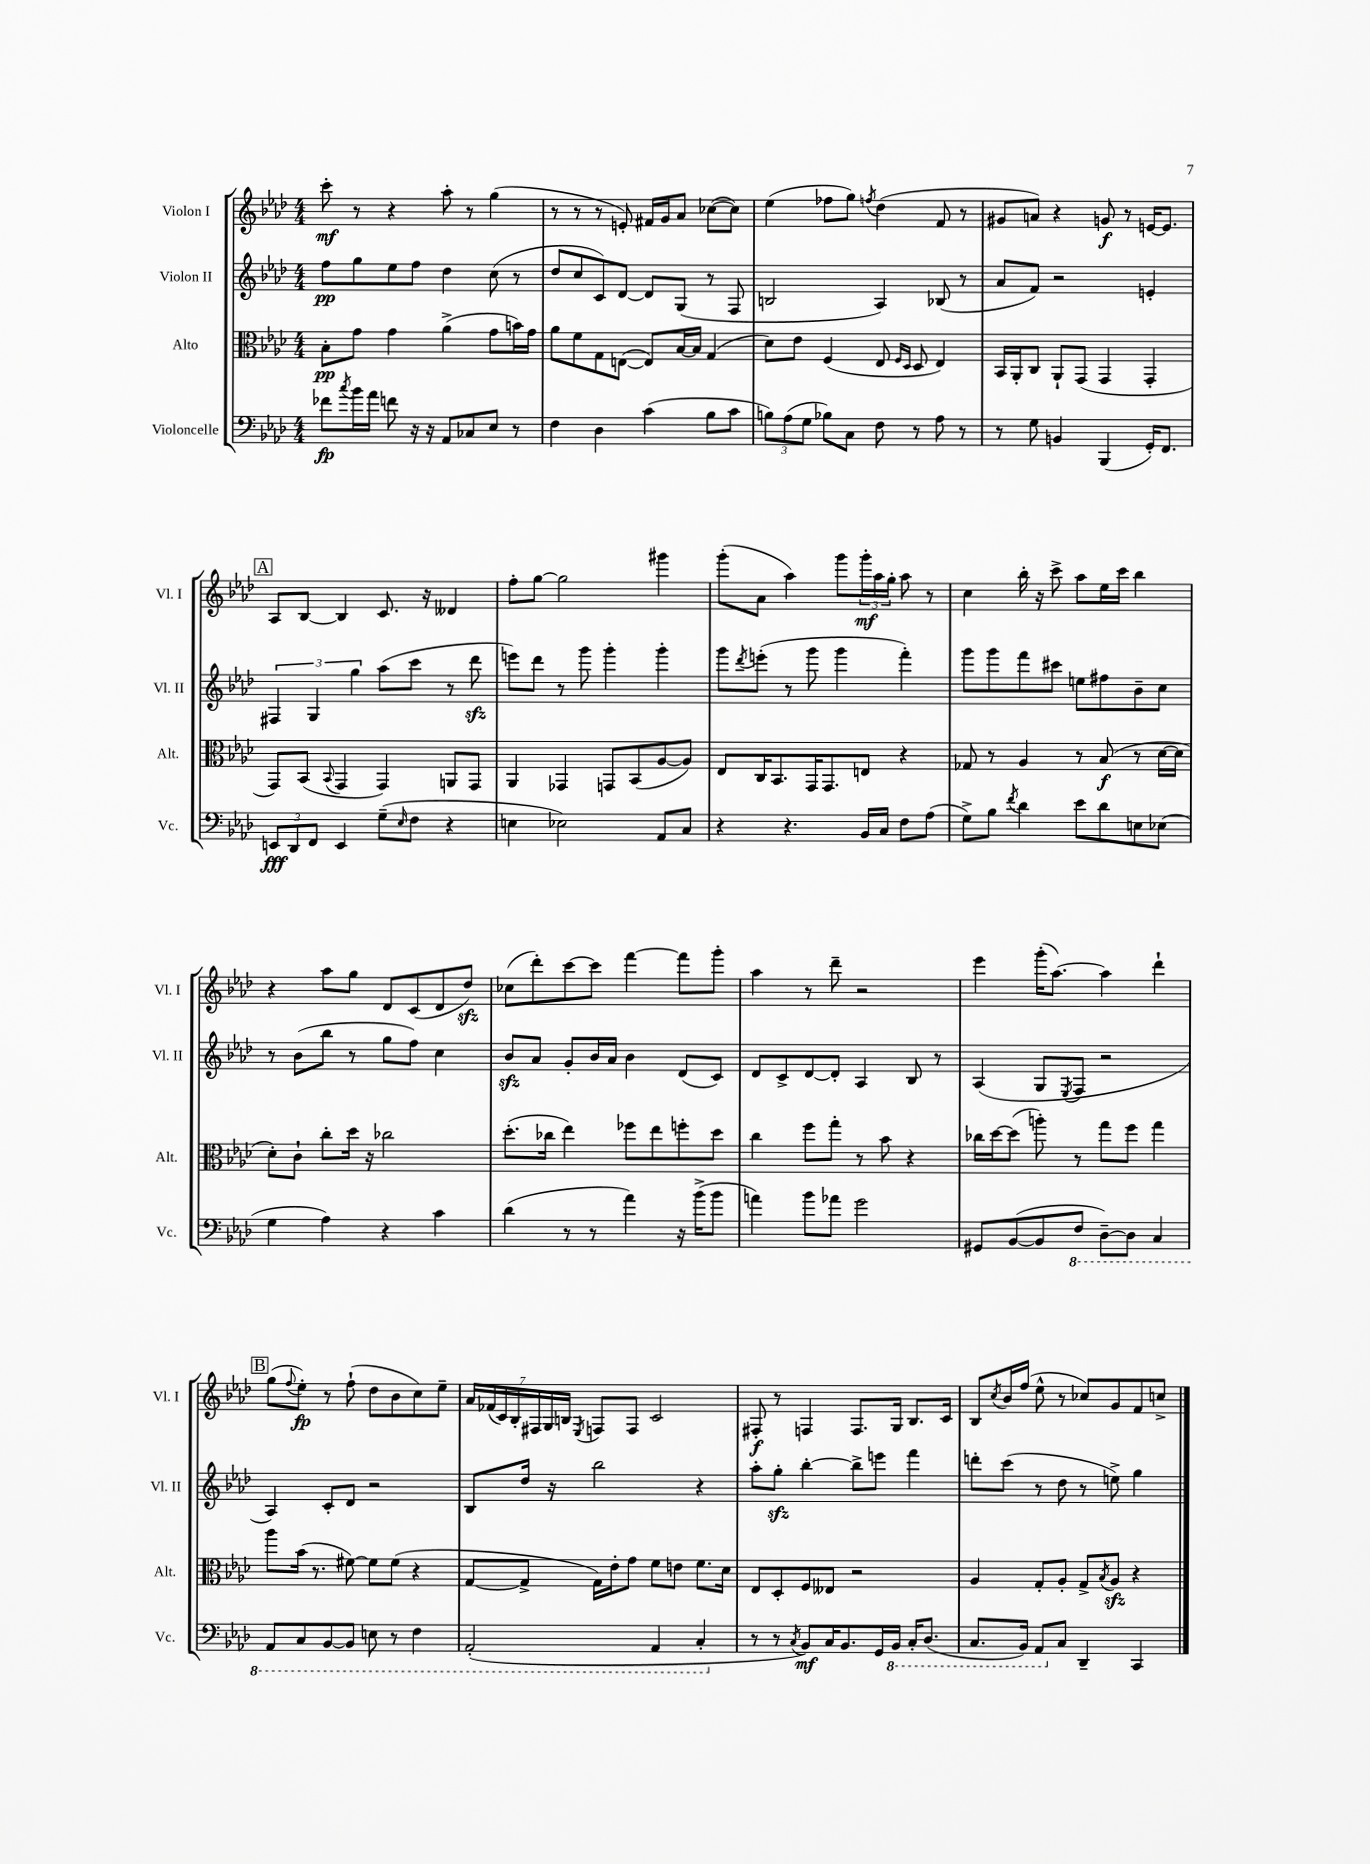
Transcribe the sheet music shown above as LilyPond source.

<<
\new StaffGroup <<
\new Staff = "s0" \with { instrumentName = "Violon I" shortInstrumentName = "Vl. I" } {
    \clef treble \key aes \major \numericTimeSignature \time 4/4
    c'''8-.\mf r8 r4 aes''8-. r8 g''4( |
    r8 r8 r8 e'8-.) fis'16 g'16 aes'8 ces''8~( ces''8) |
    ees''4( fes''8 g''8) \acciaccatura { f''8 } des''4( f'8 r8 |
    gis'8 a'8) r4 g'8\f r8 e'16~ e'8. |
    \mark \markup { \box "A" } aes8 bes8~ bes4 c'8. r16 deses'4 |
    f''8-. g''8~ g''2 gis'''4 |
    g'''8-.( aes'8 aes''4) g'''8 \tuplet 3/2 { g'''16-.\mf aes''16 g''16-. } aes''8 r8 |
    c''4 bes''16-. r16 c'''8-> aes''8 ees''16 c'''16 bes''4 |
    r4 aes''8 g''8 des'8 c'8( des'8 des''8\sfz) |
    ces''8( des'''8-.) c'''8~ c'''8 f'''4~ f'''8 g'''8-. |
    aes''4 r8 des'''8-- r2 |
    ees'''4 g'''16-.( aes''8.~) aes''4 des'''4-! |
    \mark \markup { \box "B" } g''8( \appoggiatura { f''8 } ees''8-.\fp) r8 f''8-!( des''8 bes'8 c''8) ees''8-- |
    \tuplet 7/4 { aes'16 fes'16( c'16) bes16-. fis16 g16 b16 } \acciaccatura { ees8 } f8 f8 c'2 |
    fis8-.\f r8 f4 f8. g16 bes8. c'16 |
    bes8 \acciaccatura { c''8 } bes'16 f''16( ees''8-^ r8 ces''8) g'8 f'8 c''8-> \bar "|." |
}
\new Staff = "s1" \with { instrumentName = "Violon II" shortInstrumentName = "Vl. II" } {
    \clef treble \key aes \major \numericTimeSignature \time 4/4
    f''8\pp g''8 ees''8 f''8 des''4 c''8( r8 |
    des''8 c''8 c'8) des'8~ des'8 g8( r8 f8 |
    b2 aes4) bes8( r8 |
    aes'8 f'8) r2 e'4-. |
    \mark \markup { \box "A" } \tuplet 3/2 { fis4 g4 g''4 } aes''8( c'''8 r8 des'''8\sfz |
    e'''8) des'''8 r8 g'''8 g'''4-. g'''4-. |
    g'''8 \acciaccatura { des'''8 } e'''8-.( r8 g'''8 g'''4 f'''4-.) |
    g'''8 g'''8 f'''8 cis'''8 e''8 fis''8 bes'8-- c''8 |
    r8 bes'8( bes''8 r8 g''8 f''8) c''4 |
    bes'8\sfz aes'8 g'8-. bes'16 aes'16 bes'4 des'8( c'8) |
    des'8 c'8-> des'8~ des'8-. aes4 bes8 r8 |
    aes4( g8 \acciaccatura { ees8 } f8 r2 |
    \mark \markup { \box "B" } aes4) c'8-. des'8 r2 |
    bes8 des''16 r16 bes''2 r4 |
    aes''8-. g''8-.\sfz bes''4~-. bes''8-> e'''8 f'''4 |
    d'''8-. c'''8( r8 des''8 r8 e''8->) g''4 \bar "|." |
}
\new Staff = "s2" \with { instrumentName = "Alto" shortInstrumentName = "Alt." } {
    \clef alto \key aes \major \numericTimeSignature \time 4/4
    bes8-.\pp g'8 g'4 aes'4->( g'8 b'16) g'16 |
    aes'8 f'8 g8 e8~( e8) bes16~ bes16 g4( |
    des'8) ees'8 f4( ees8 \grace { f16 des16 } des8 ees4) |
    bes,16 aes,16-. c8 aes,8-! g,8( g,4 g,4-. |
    \mark \markup { \box "A" } g,8) bes,8( \appoggiatura { bes,8 } g,4 g,4) a,8 g,8 |
    aes,4 ges,4 g,8 bes,8( aes8~ aes8) |
    ees8 c16 bes,8. g,16 g,8. e8 r4 |
    ges8 r8 aes4 r8 bes8\f( r8 des'16~ des'16 |
    des'8-.) c'8-! c''8-. des''16 r16 ces''2 |
    des''8.-.( ces''16 ees''4) fes''8 ees''8 f''8-. des''8 |
    c''4 f''8 g''8-. r8 bes'8 r4 |
    ces''16 des''16~ des''8( a''8-.) r8 g''8 f''8 g''4 |
    \mark \markup { \box "B" } aes''8 bes'16( r8. fis'8~) fis'8 fis'8( r4 |
    g8~ g8-> g16) ees'16-. g'8 f'8 e'8 f'8. des'16 |
    ees8 des8-. f8 eeses8 r2 |
    aes4 g8-. aes8-. g8-> \acciaccatura { bes8 } aes8\sfz r4 \bar "|." |
}
\new Staff = "s3" \with { instrumentName = "Violoncelle" shortInstrumentName = "Vc." } {
    \clef bass \key aes \major \numericTimeSignature \time 4/4
    fes'8\fp \acciaccatura { c''8 } bes'16 aes'16 f'8 r16 r16 aes,8 ces8 ees8 r8 |
    f4 des4 c'4( bes8 c'8 |
    \tuplet 3/2 { b8) aes8( g8 } bes8) c8 f8 r8 aes8 r8 |
    r8 g8 b,4 bes,,4( g,16-.) f,8. |
    \mark \markup { \box "A" } \tuplet 3/2 { e,8\fff des,8 f,8 } e,4 g8--( \grace { ees16 } f8 r4 |
    e4 ees2) aes,8 c8 |
    r4 r4. bes,16 c16 f8 aes8( |
    g8->) bes8 \acciaccatura { f'8 } des'4 ees'8 des'8 e8 ees8( |
    g4 aes4) r4 c'4 |
    des'4( r8 r8 aes'4) r16 bes'16->( bes'8 |
    a'4) bes'8 aes'8 g'2 |
    gis,8 bes,8~( bes,8 \ottava #-1 f,8 des,8~--) des,8 c,4 |
    \mark \markup { \box "B" } aes,,8 c,8 bes,,8~ bes,,8 e,8 r8 f,4 |
    aes,,2-.( aes,,4 c,4-. \ottava #0 |
    r8 r8 \acciaccatura { c8 } bes,8\mf) c16 bes,8. g,16 \ottava #-1 bes,,16 c,16-. des,8.( |
    c,8. bes,,16) aes,,8 \ottava #0 c8 des,4-- c,4 \bar "|." |
}
>>
>>
\layout { \context { \Score \remove "Bar_number_engraver" } }
